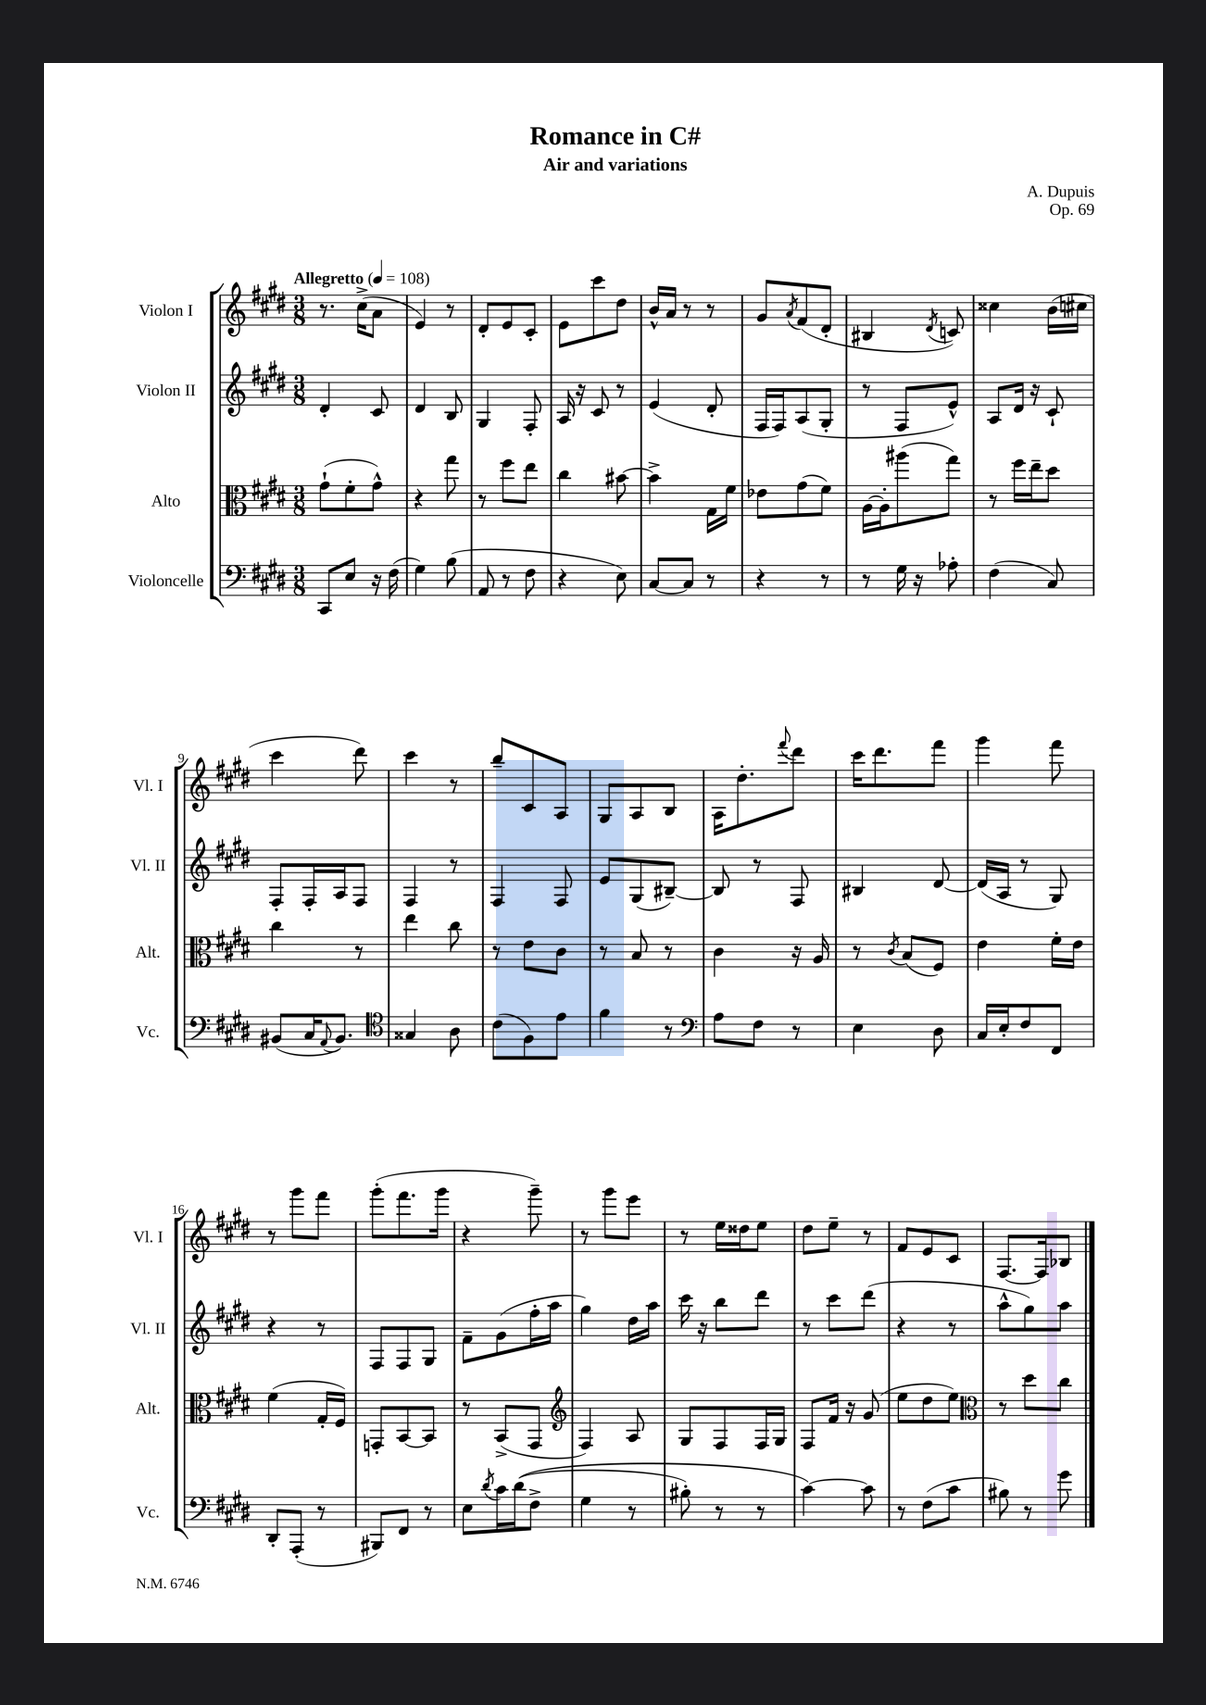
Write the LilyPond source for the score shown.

\header { title = "Romance in C#" composer = "A. Dupuis" subtitle = "Air and variations" opus = "Op. 69" }
<<
\new StaffGroup <<
\new Staff = "s0" \with { instrumentName = "Violon I" shortInstrumentName = "Vl. I" } {
    \clef treble \key e \major \numericTimeSignature \time 3/8 \tempo "Allegretto" 4 = 108
    r8. cis''16->( a'8 |
    e'4) r8 |
    dis'8-. e'8 cis'8-. |
    e'8 cis'''8 dis''8 |
    b'16-^ a'16 r8 r8 |
    gis'8 \acciaccatura { a'8 } fis'8( dis'8-. |
    bis4 \acciaccatura { dis'8 } c'8) |
    cisis''4 b'16( cis''16 |
    cis'''4 dis'''8) |
    cis'''4 r8 |
    b''8-- cis'8 a8 |
    gis8 a8 b8 |
    a16 dis''8.-. \appoggiatura { fis'''8 } dis'''8 |
    cis'''16 dis'''8. fis'''8 |
    gis'''4 fis'''8 |
    r8 gis'''8 fis'''8 |
    gis'''8-.( fis'''8. gis'''16 |
    r4 gis'''8--) |
    r8 gis'''8 e'''8 |
    r8 e''16 disis''16 e''8 |
    dis''8 e''8-- r8 |
    fis'8 e'8 cis'8 |
    fis8.~ fis16 bes8 \bar "|." |
}
\new Staff = "s1" \with { instrumentName = "Violon II" shortInstrumentName = "Vl. II" } {
    \clef treble \key e \major \numericTimeSignature \time 3/8
    dis'4-. cis'8 |
    dis'4 b8 |
    gis4 fis8-. |
    a16 r16 cis'8 r8 |
    e'4( dis'8-. |
    fis16 fis16) a8( gis8-. |
    r8 fis8 e'8-^) |
    a8 dis'16 r16 cis'8-! |
    fis8-. fis16-. a16 fis8 |
    fis4 r8 |
    fis4 fis8 |
    e'8 gis8( bis8~--) |
    bis8 r8 fis8 |
    bis4 dis'8~ |
    dis'16( a16 r8 gis8) |
    r4 r8 |
    fis8 fis8 gis8 |
    fis'8-- gis'8( fis''16-. a''16 |
    gis''4) dis''16 a''16 |
    cis'''16 r16 b''8 dis'''8 |
    r8 cis'''8 dis'''8( |
    r4 r8 |
    a''8-^ gis''8) a''8 \bar "|." |
}
\new Staff = "s2" \with { instrumentName = "Alto" shortInstrumentName = "Alt." } {
    \clef alto \key e \major \numericTimeSignature \time 3/8
    gis'8-!( fis'8-. gis'8-^) |
    r4 gis''8 |
    r8 fis''8 e''8 |
    cis''4 bis'8~ |
    bis'4-> gis16 fis'16 |
    ees'8 gis'8( fis'8) |
    a16~ a16-. ais''8( gis''8) |
    r8 fis''16 e''16-- dis''8 |
    cis''4 r8 |
    e''4 cis''8 |
    r8 e'8 cis'8 |
    r8 b8 r8 |
    cis'4 r16 a16 |
    r8 \acciaccatura { cis'8 } b8( fis8) |
    e'4 fis'16-. e'16 |
    fis'4( gis16-. fis16) |
    g,8-. b,8~ b,8 |
    r8 b,8->( gis,8 |
    \clef treble fis4) a8 |
    gis8 fis8 fis16 gis16 |
    fis8 fis'16 r16 gis'8( |
    e''8 dis''8 e''8) |
    \clef alto r8 dis''8 cis''8 \bar "|." |
}
\new Staff = "s3" \with { instrumentName = "Violoncelle" shortInstrumentName = "Vc." } {
    \clef bass \key e \major \numericTimeSignature \time 3/8
    cis,8 e8 r16 fis16( |
    gis4) b8( |
    a,8 r8 fis8 |
    r4 e8) |
    cis8~ cis8 r8 |
    r4 r8 |
    r8 gis16 r16 aes8-. |
    fis4( cis8) |
    bis,8( cis16 \appoggiatura { a,8 } bis,8.) |
    \clef tenor gisis4 a8 |
    cis'8( fis8) e'8 |
    fis'4 r8 |
    \clef bass a8 fis8 r8 |
    e4 dis8 |
    cis16 e16-. fis8 fis,8 |
    dis,8-. a,,8-.( r8 |
    bis,,8) fis,8 r8 |
    e8 \acciaccatura { dis'8 } cis'16 dis'16(\( fis8-> |
    gis4 r8 |
    bis8-.) r8 r8 |
    cis'4~\) cis'8 |
    r8 fis8( cis'8 |
    bis8) r8 gis'8 \bar "|." |
}
>>
>>
